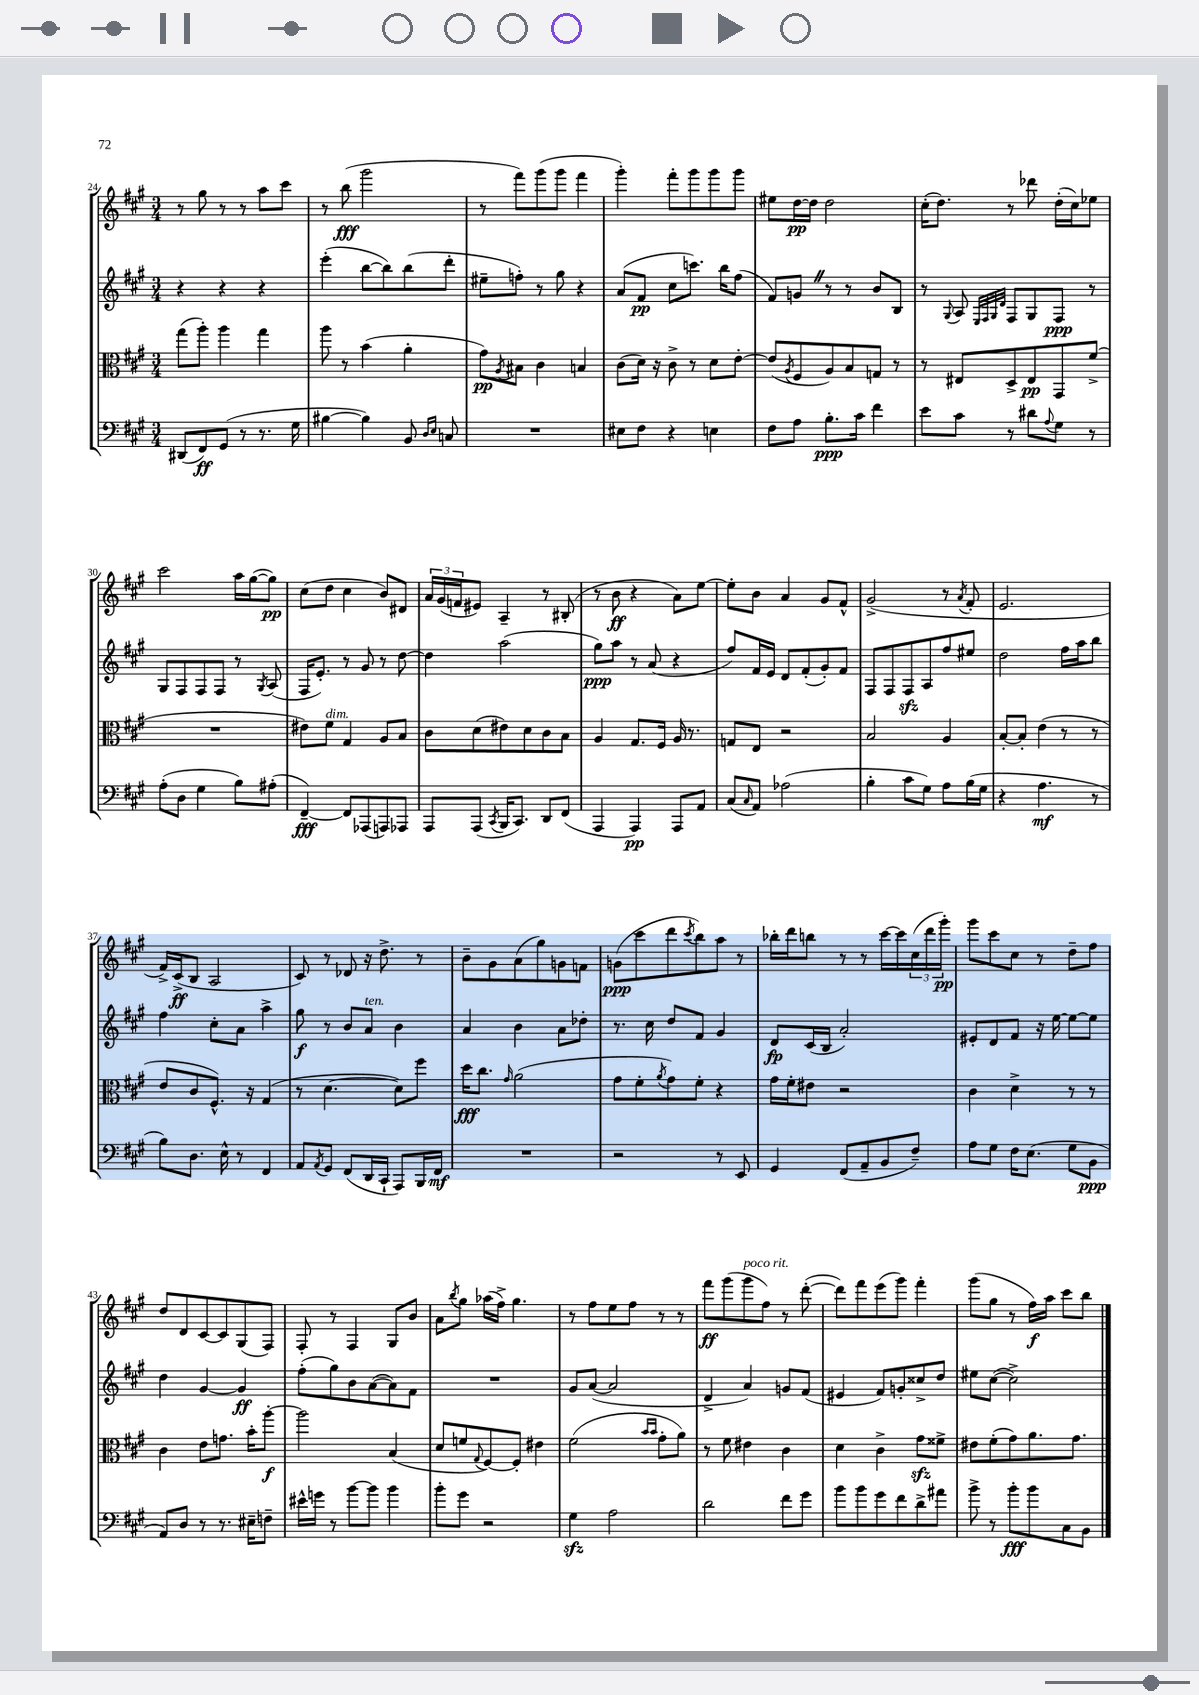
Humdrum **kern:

**kern	**dynam	**kern	**dynam	**kern	**dynam	**kern	**dynam
*part4	*part4	*part3	*part3	*part2	*part2	*part1	*part1
*staff4	*staff4	*staff3	*staff3	*staff2	*staff2	*staff1	*staff1
*clefF4	*	*clefC3	*	*clefG2	*	*clefG2	*
*k[f#c#g#]	*	*k[f#c#g#]	*	*k[f#c#g#]	*	*k[f#c#g#]	*
*M3/4	*	*M3/4	*	*M3/4	*	*M3/4	*
=24	=24	=24	=24	=24	=24	=24	=24
(8DD#X/L	.	(8gg#\L	.	4r	.	8r	.
8FF#/)	ff	8aa'\J)	.	.	.	8gg#\	.
(8GG#/J	.	4aa\	.	4r	.	8r	.
8r	.	.	.	.	.	8r	.
8.r	.	4gg#\	.	4r	.	8aa\L	.
.	.	.	.	.	.	8ccc#\J	.
16G#\	.	.	.	.	.	.	.
=25	=25	=25	=25	=25	=25	=25	=25
[4B#X\	.	8aa\	.	(4eee'\	.	8r	.
.	.	8r	.	.	.	(8bb\	fff
4B#\])	.	(4b\	.	[8bb\L	.	2ggg#\	.
.	.	.	.	8bb\])	.	.	.
8BB/	.	4a'\	.	(8bb\	.	.	.
16qqD/LL	.	.	.	.	.	.	.
16qqE/JJ	.	.	.	.	.	.	.
8Cn/	.	.	.	8ddd'\J	.	.	.
=26	=26	=26	=26	=26	=26	=26	=26
2.r	.	8g#\L)	pp	8ee#X~\L	.	8r	.
.	.	8qA/	.	.	.	.	.
.	.	8B#X\J	.	8ffn'\J)	.	8fff#\L)	.
.	.	4c#\	.	8r	.	(8ggg#\	.
.	.	.	.	8gg#\	.	8ggg#\J	.
.	.	4Bn/	.	4r	.	4fff#\	.
=27	=27	=27	=27	=27	=27	=27	=27
8E#X\L	.	(8c#\L	.	(8a/L	.	4ggg#'\)	.
8F#\J	.	16d\Jk)	.	8f#/J	pp	.	.
.	.	16r	.	.	.	.	.
4r	.	8c#^\	.	8cc#\L	.	8fff#'\L	.
.	.	8r	.	8.cccn\J)	.	8ggg#\	.
4En\	.	8d\L	.	.	.	8ggg#\	.
.	.	.	.	16bb\KL	.	.	.
.	.	[8e'\J	.	(8ff#\J	.	8ggg#\J	.
=28	=28	=28	=28	=28	=28	=28	=28
8F#\L	.	(8e/L]	.	8f#/L)	.	8ee#X\L	.
.	.	8qA/	.	.	.	.	.
8A\J	.	8F#/	.	8gnZ/J	.	[16dd\L	pp
.	.	.	.	.	.	16dd\JJ]	.
8.B'\L	ppp	8A/)	.	8r	.	2dd\	.
.	.	8B/	.	8r	.	.	.
16c#\Jk	.	.	.	.	.	.	.
4f#\	.	8Gn/J	.	8b/L	.	.	.
.	.	8r	.	8B/J	.	.	.
=29	=29	=29	=29	=29	=29	=29	=29
8e\L	.	8r	.	8r	.	(16cc#'\KL	.
.	.	.	.	.	.	8.dd\J)	.
.	.	.	.	8qqG#/	.	.	.
8c#\J	.	8E#X/L	.	8A/	.	.	.
.	.	.	.	32qqE/LLL	.	.	.
.	.	.	.	32qqF#/	.	.	.
.	.	.	.	32qqG#/	.	.	.
.	.	.	.	32qqd/JJJ	.	.	.
8r	.	8D^/	.	8F#/L	.	8r	.
8d#X\L	.	8E#/	pp	8G#/	.	8ddd-X\	.
8qqA/	.	.	.	.	.	.	.
8G#\J	.	8GG#/	.	8F#/J	ppp	(16dd'\LL	.
.	.	.	.	.	.	16cc#\J)	.
8r	.	(8f#^/J	.	8r	.	8ee-X\J	.
!!LO:LB:g=z
=30	=30	=30	=30	=30	=30	=30	=30
(8A'\L	.	2.r	.	8G#/L	.	2ccc#\	.
8D\J	.	.	.	8F#/	.	.	.
4G#\	.	.	.	8F#/	.	.	.
.	.	.	.	8F#/J	.	.	.
8B\L)	.	.	.	8r	.	16aa\LL	.
.	.	.	.	.	.	([16gg#\J	.
.	.	.	.	8qG#/	.	.	.
(8A#X'\J	.	.	.	(8A/	.	8gg#\J])	pp
=31	=31	=31	=31	=31	=31	=31	=31
[4FF#~/)	fff	8e#X\L)	.	16F#/KL	.	(8cc#\L	.
.	.	.	.	8.e'/J)	.	.	.
!	!	!LO:TX:a:i:t=dim.	!	!	!	!	!
.	.	8f#\J	.	.	.	8dd\J	.
8FF#/L]	.	4G#/	.	8r	.	4cc#\	.
(8AAA-X/	.	.	.	8g#/	.	.	.
8AAAn/)	.	8A/L	.	8r	.	8b/L)	.
8AAA-X/J	.	8B/J	.	[8dd\	.	8d#X/J	.
=32	=32	=32	=32	=32	=32	=32	=32
8AAA/L	.	8c#\L	.	4dd\]	.	24a/LL	.
.	.	.	.	.	.	(24g#/	.
.	.	.	.	.	.	24fn/J	.
(8AAA/J	.	(8d\	.	.	.	8e#X/J)	.
8qCC#/	.	.	.	.	.	.	.
16BBB/KL	.	8e#X\)	.	(2aa\	.	4A~/	.
8.CC#/J)	.	.	.	.	.	.	.
.	.	8d\	.	.	.	.	.
8DD/L	.	8c#\	.	.	.	8r	.
(8FF#/J	.	8B\J	.	.	.	(8B#X'/	.
=33	=33	=33	=33	=33	=33	=33	=33
4AAA/	.	4A/	.	8gg#\L)	ppp	8r	.
.	.	.	.	8aa\J	.	8b\	ff
4AAA/)	pp	8.G#/L	.	8r	.	4r	.
.	.	.	.	(8a/	.	.	.
.	.	16F#/Jk	.	.	.	.	.
8AAA/L	.	16A/	.	4r	.	8a\L)	.
.	.	8.r	.	.	.	.	.
8AA/J	.	.	.	.	.	[8ee\J	.
=34	=34	=34	=34	=34	=34	=34	=34
(8C#/L	.	8Gn/L	.	8ff#/L)	.	8ee'\L]	.
16qqC#/	.	.	.	.	.	.	.
8AA/J)	.	8E/J	.	16f#/L	.	8b\J	.
.	.	.	.	16e/JJ	.	.	.
(2A-X\	.	2r	.	8d/L	.	4a/	.
.	.	.	.	(8f#'/	.	.	.
.	.	.	.	8g#'/)	.	8g#/L	.
.	.	.	.	8f#/J	.	8f#^^/J	.
=35	=35	=35	=35	=35	=35	=35	=35
4B'\	.	2B/	.	8F#/L	.	(2g#^/	.
.	.	.	.	8F#/	.	.	.
8c#\L	.	.	.	8F#zz/	.	.	.
8G#\J)	.	.	.	8A/	.	.	.
8A\L	.	4A/	.	8ff#/	.	8r	.
.	.	.	.	.	.	8qa/	.
(16B\L	.	.	.	8ee#X/J	.	8f#'/	.
16G#\JJ	.	.	.	.	.	.	.
=36	=36	=36	=36	=36	=36	=36	=36
4r	.	[8B'/L	.	2dd\	.	2.e/	.
.	.	8B'/J]	.	.	.	.	.
4.A\	mf	(4e\	.	.	.	.	.
.	.	8r	.	16ff#\LL	.	.	.
.	.	.	.	16aa\J	.	.	.
8r	.	8r	.	8bb\J	.	.	.
!!LO:LB:g=z
=37	=37	=37	=37	=37	=37	=37	=37
8B\L)	.	8e/L	.	4ff#\	.	16f#^/LL)	.
.	.	.	.	.	.	(16c#^/J	ff
8.D\J	.	8c#/	.	.	.	8B/J	.
.	.	8.F#^^/J)	.	8cc#'\L	.	2A/	.
16E^^\	.	.	.	.	.	.	.
8r	.	.	.	8a\J	.	.	.
.	.	16r	.	.	.	.	.
4FF#/	.	(4G#/	.	4aa^\	.	.	.
=38	=38	=38	=38	=38	=38	=38	=38
8AA/L	.	8r	.	8gg#\	f	8c#/)	.
8qAA/	.	.	.	.	.	.	.
8GG#/J	.	[4.d\	.	8r	.	8r	.
(8FF#/L	.	.	.	8b/L	.	8d-X/	.
!	!	!	!	!LO:TX:a:i:t=ten.	!	!	!
16DD/L	.	.	.	8a/J	.	16r	.
16CC#`/JJ	.	.	.	.	.	8.dd^\	.
8AAA/L)	.	8d\L])	.	4b\	.	.	.
16BBB/L	.	8ff#\J	.	.	.	8r	.
16FF#/JJ	mf	.	.	.	.	.	.
=39	=39	=39	=39	=39	=39	=39	=39
2.r	.	16dd\KL	fff	4a/	.	8b~\L	.
.	.	8.cc#\J	.	.	.	.	.
.	.	.	.	.	.	8g#\	.
.	.	16qqg#/	.	.	.	.	.
.	.	(2a\	.	4b\	.	(8a\	.
.	.	.	.	.	.	8gg#\)	.
.	.	.	.	8a\L	.	8gn\	.
.	.	.	.	8dd-X'\J	.	8fn\J	.
=40	=40	=40	=40	=40	=40	=40	=40
2r	.	8g#\L	.	8.r	.	(8gn\L	ppp
.	.	8f#'\	.	.	.	8ccc#\	.
.	.	.	.	16cc#\	.	.	.
.	.	8qa/	.	.	.	.	.
.	.	8g#\)	.	8dd/L	.	8ddd\	.
.	.	.	.	.	.	8qccc#/	.
.	.	8f#'\J	.	8f#/J	.	8bb\)	.
8r	.	4r	.	4g#/	.	8aa\J	.
8EE/	.	.	.	.	.	8r	.
=41	=41	=41	=41	=41	=41	=41	=41
4GG#/	.	16g#\LL	.	8d/L	fp	16bb-X'\LL	.
.	.	16f#'\J	.	.	.	16ddd\J	.
.	.	8e#X\J	.	(16c#/L	.	8bbn\J	.
.	.	.	.	16B/JJ	.	.	.
(8FF#/L	.	2r	.	2a'/)	.	8r	.
8AA~/	.	.	.	.	.	8r	.
8BB/	.	.	.	.	.	[16ccc#\LL	.
.	.	.	.	.	.	16ccc#\]	.
8F#~/J)	.	.	.	.	.	(24cc#\	.
.	.	.	.	.	.	24ddd\	.
.	.	.	.	.	.	24ggg#'\JJ)	pp
=42	=42	=42	=42	=42	=42	=42	=42
8A\L	.	4c#\	.	8e#X'/L	.	8ggg#\L	.
8G#\J	.	.	.	8d/	.	8ccc#\	.
16F#\KL	.	4d^\	.	8f#/J	.	8cc#\J	.
(8.E\J	.	.	.	.	.	.	.
.	.	.	.	16r	.	8r	.
.	.	.	.	[16ee\	.	.	.
8G#\L	.	8r	.	8ee\L_	.	8dd~\L	.
8BB\J	ppp	8r	.	8ee\J]	.	8ff#\J	.
!!LO:LB:g=z
=43	=43	=43	=43	=43	=43	=43	=43
8AA/L)	.	4c#\	.	4dd\	.	8dd/L	.
8D/J	.	.	.	.	.	8d/	.
8r	.	8e\L	.	[4g#/	.	[8c#/	.
8.r	.	8.gn\J	.	.	.	8c#/]	.
.	.	.	.	4g#/]	ff	(8G#/	.
16E#X~\KL	.	16b'\KL	.	.	.	.	.
8Fn~\J	.	[8aa'\J	f	.	.	8F#/J)	.
=44	=44	=44	=44	=44	=44	=44	=44
16e#X^^\LL	.	2aa\]	.	(8ff#'\L	.	8F#'/	.
16gn\JJ	.	.	.	.	.	.	.
8r	.	.	.	8gg#\)	.	8r	.
[8b\L	.	.	.	8b\	.	4F#/	.
8b\J]	.	.	.	([8a\	.	.	.
4b\	.	(4B/	.	8a\])	.	8G#/L	.
.	.	.	.	8f#\J	.	8b/J	.
=45	=45	=45	=45	=45	=45	=45	=45
8b'\L	.	8d/L	.	2.r	.	8a\L	.
.	.	.	.	.	.	8qbb/	.
8g#\J	.	8fn/	.	.	.	8gg#\J	.
.	.	8qqG#/	.	.	.	.	.
2r	.	[8F#/)	.	.	.	(16aa-X\LL	.
.	.	.	.	.	.	16ff#^\JJ)	.
.	.	8F#'/J]	.	.	.	4.gg#\	.
.	.	4e#X\	.	.	.	.	.
=46	=46	=46	=46	=46	=46	=46	=46
4G#zz\	.	(2f#\	.	8g#/L	.	8r	.
.	.	.	.	([8a/J	.	8ff#\L	.
2A\	.	.	.	2a/]	.	8ee\	.
.	.	.	.	.	.	8ff#\J	.
.	.	16qqb/LL	.	.	.	.	.
.	.	16qqb/JJ	.	.	.	.	.
.	.	8g#'\L	.	.	.	8r	.
.	.	8a\J)	.	.	.	8r	.
=47	=47	=47	=47	=47	=47	=47	=47
2d\	.	8r	.	4d^/	.	8fff#\L	ff
.	.	8f#\	.	.	.	(8ggg#\	.
!	!	!	!	!	!	!LO:TX:a:i:t=poco rit.	!
.	.	4e#X\	.	4a/)	.	8ggg#\	.
.	.	.	.	.	.	8ff#\J)	.
8f#\L	.	4c#\	.	8gn/L	.	8r	.
8g#\J	.	.	.	(8f#/J	.	([8ddd'\	.
=48	=48	=48	=48	=48	=48	=48	=48
8b\L	.	4d\	.	4e#X/	.	8ddd\L])	.
8b\	.	.	.	.	.	8fff#\	.
8g#\	.	4c#^\	.	8f#/L)	.	(8eee\	.
8f#\	.	.	.	8gn'/	.	8ggg#\J)	.
8d^\	.	8g#zz\L	.	8cc##X^/	.	4fff#'\	.
8a#X\J	.	8f##X^\J	.	8dd/J	.	.	.
=49	=49	=49	=49	=49	=49	=49	=49
8b^\	.	8e#X\L	.	8ee#X\L	.	(8ggg#\L	.
8r	.	(8f#'\	.	([8cc#\J	.	8gg#\J	.
8b'\L	fff	8g#\)	.	2cc#^\])	.	8r	.
8b\	.	8.a\	.	.	.	16ff#\LL)	f
.	.	.	.	.	.	16aa\JJ	.
8C#\	.	.	.	.	.	8ccc#\L	.
.	.	8.g#\J	.	.	.	.	.
8BB\J	.	.	.	.	.	8bb\J	.
==	==	==	==	==	==	==	==
*-	*-	*-	*-	*-	*-	*-	*-
